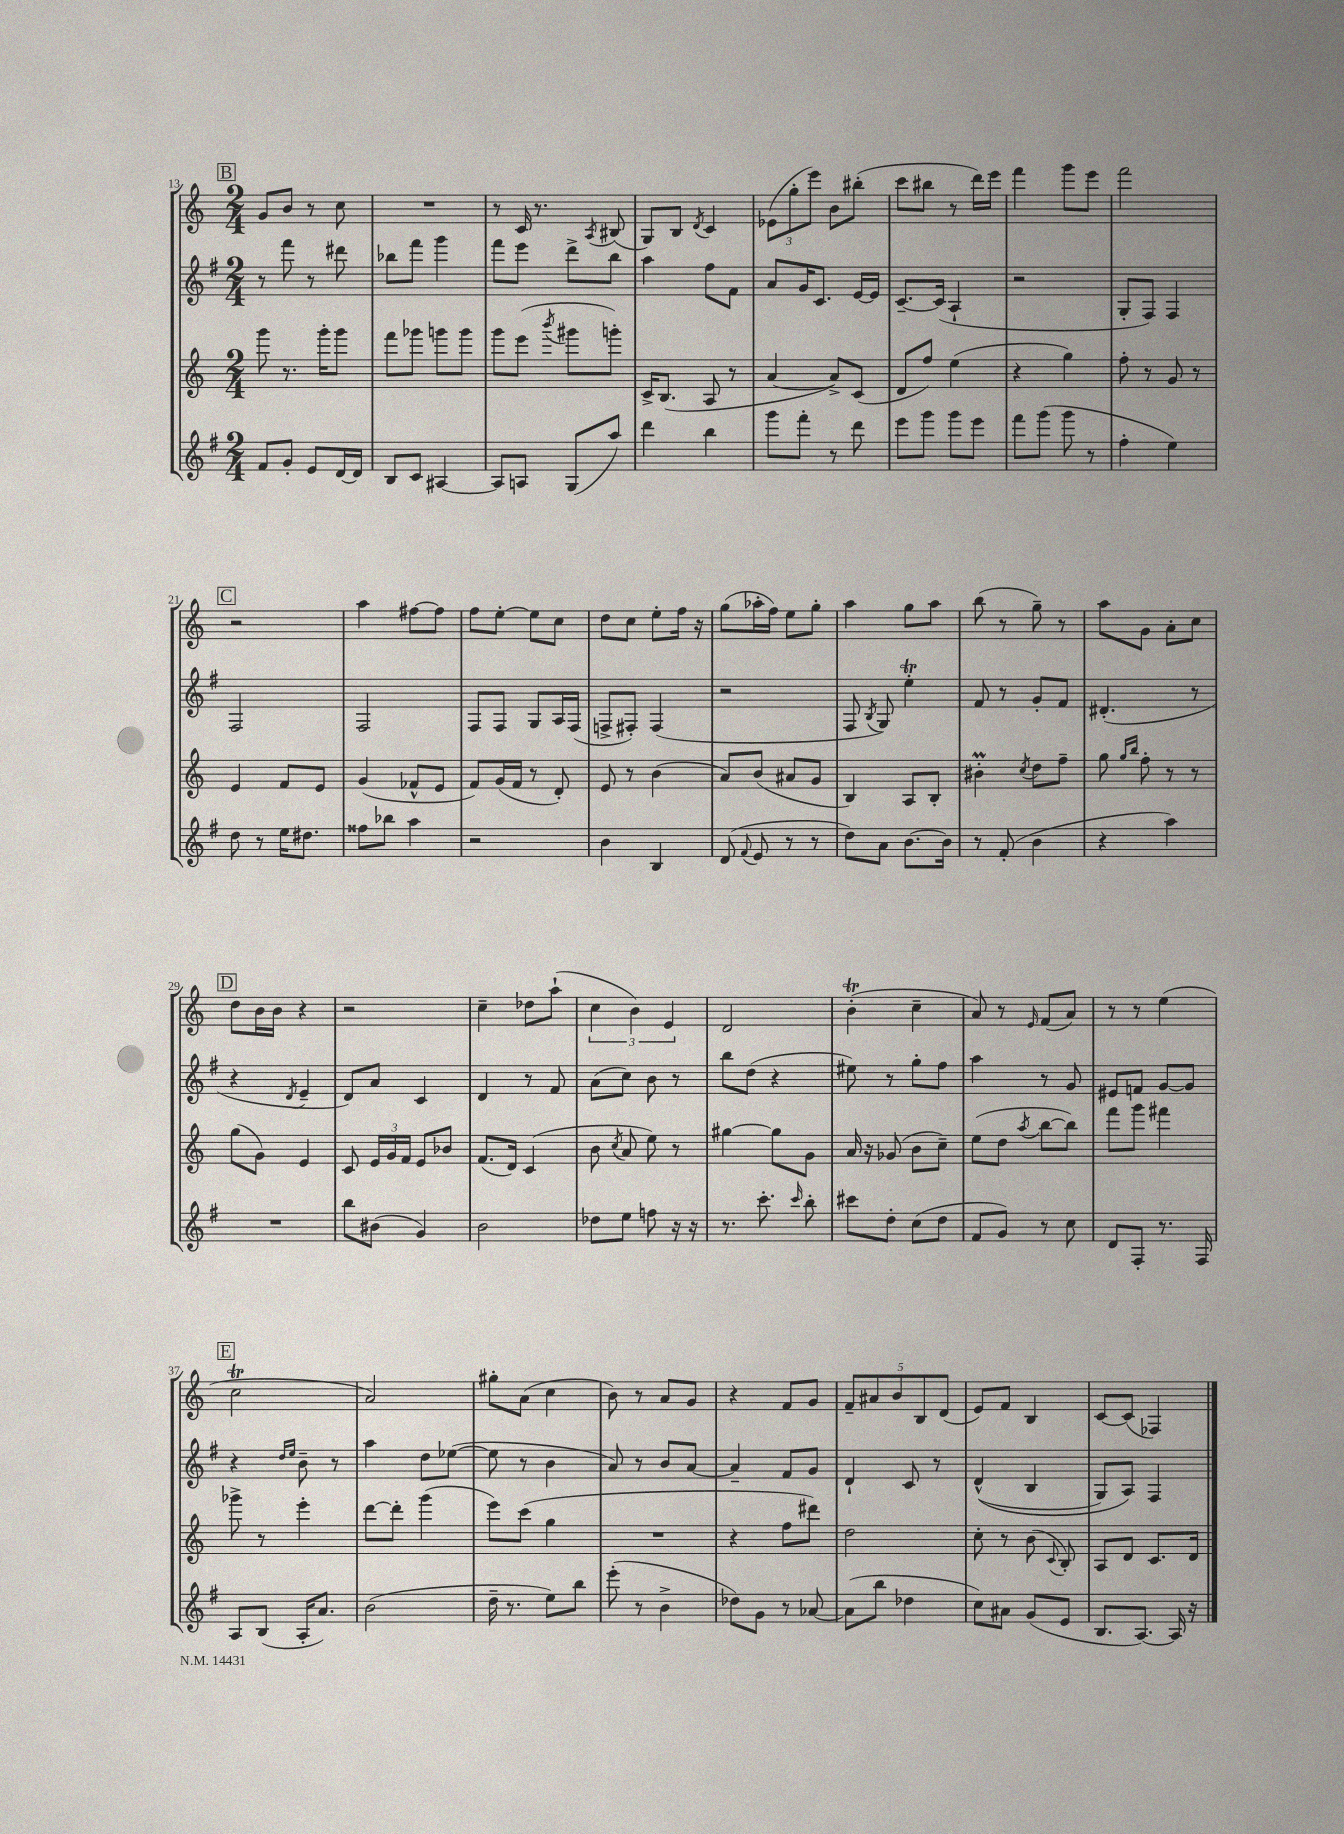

**kern	**kern	**kern	**kern
*staff4	*staff3	*staff2	*staff1
*clefG2	*clefG2	*clefG2	*clefG2
*k[f#]	*k[]	*k[f#]	*k[]
*M2/4	*M2/4	*M2/4	*M2/4
8f#	8ggg	8r	8g
8g'	8.r	8fff#	8b
8e	.	8r	8r
.	16ggg'	.	.
[16d	8ggg	8ddd#	8cc
16d]	.	.	.
=	=	=	=
8B	8fff	8bb-	2r
8c	8ggg-	8fff#	.
[4A#	8ggg	4ggg	.
.	8ggg	.	.
=	=	=	=
8A#]	8ggg	8fff#	8r
8A	(8eee	8eee	16c
.	.	.	8.r
.	8qbbb	.	.
(8G	8ggg#	8ddd^	.
.	.	.	8qA
8aa)	8ggg')	8bb	(8B#
=	=	=	=
4ddd	16c^	4aa	8G)
.	(8.B	.	.
.	.	.	8B
.	.	.	8qd
4bb	8A	8ff#	4c
.	8r	8f#	.
=	=	=	=
8ggg	[4a	8a	(12e-
.	.	.	12gg'
8fff#'	.	16g	.
.	.	.	12eee)
.	.	8.c	.
8r	8a^])	.	8b
8ddd	(8c	[16e	(8bb#'
.	.	16e]	.
=	=	=	=
8eee	8d	[8.c~	8ccc
8ggg	8ff)	.	8bb#
.	.	(16c]	.
8ggg	(4ee	4A`	8r
8eee	.	.	16ddd)
.	.	.	16eee
=	=	=	=
8fff#	4r	2r	4fff
(8ggg	.	.	.
8ggg	4gg)	.	8ggg
8r	.	.	8eee
=	=	=	=
4ff#'	8ff'	8G'	2fff
.	8r	8F#)	.
4ee)	8g	4F#	.
.	8r	.	.
=	=	=	=
8dd	4e	2F#	2r
8r	.	.	.
16ee	8f	.	.
8.dd#	.	.	.
.	8e	.	.
=	=	=	=
8ff##	(4g	2F#	4aa
8bb-	.	.	.
4aa	8f-^^	.	[8ff#
.	8e	.	8ff#]
=	=	=	=
2r	8f)	8F#	8ff
.	(16g	8F#	[8ee'
.	16f	.	.
.	8r	8G	8ee]
.	8d')	16A	8cc
.	.	(16F#	.
=	=	=	=
4b	8e	8F^	8dd
.	8r	8F#')	8cc
4B	(4b	(4F#	8ee'
.	.	.	16ff
.	.	.	16r
=	=	=	=
(8d	8a)	2r	(8gg
8qqf#	.	.	.
8e	(8b	.	16aa-'
.	.	.	16ff)
8r	8a#	.	8ee
8r	8g	.	8gg'
=	=	=	=
8dd)	4B)	8F#	4aa
.	.	8qB	.
8a	.	8G)	.
[8.b	8A	4ee'	8gg
.	8B'	.	8aa
16b]	.	.	.
=	=	=	=
8r	4b#'	8f#	(8bb
(8f#'	.	8r	8r
.	8qcc	.	.
4b	8dd	8g'	8gg~)
.	8ff~	8f#	8r
=	=	=	=
4r	8gg	(4.d#'	8aa
.	16qqgg	.	.
.	16qqbb	.	.
.	8ff'	.	8g
4aa)	8r	.	8a'
.	8r	8r	8cc
=	=	=	=
2r	(8gg	4r	8dd
.	8g)	.	16b
.	.	.	16b
.	.	8qd	.
.	4e	4e~	4r
=	=	=	=
8bb	8c	8d)	2r
(8b#	24e	8a	.
.	24g	.	.
.	24f	.	.
4g)	8e	4c	.
.	8b-	.	.
=	=	=	=
2b	(8.f	4d	4cc~
.	16d)	.	.
.	(4c	8r	8dd-
.	.	8f#	(8aa`
=	=	=	=
8dd-	8b	(8a	6cc
.	8qcc	.	.
8ee	8a	8cc)	.
.	.	.	6b)
8ff	8ee)	8b	.
.	.	.	6e
16r	8r	8r	.
16r	.	.	.
=	=	=	=
8.r	[4gg#	8bb	2d
.	.	(8dd	.
8.ccc'	.	.	.
.	8gg#]	4r	.
16qqccc	.	.	.
8bb'	8g	.	.
=	=	=	=
8ccc#	16a	8ee#)	(4b'
.	16r	.	.
8dd'	(8g-	8r	.
(8cc	8b	8gg'	4cc~
8dd	8cc~)	8ff#	.
=	=	=	=
8f#	(8ee	4aa	8a)
8g)	8dd	.	8r
.	8qaa	.	16qqe
8r	[8bb	8r	(8f
8cc	8bb])	8g	8a)
=	=	=	=
8d	8fff	8e#	8r
8F#'	8ggg	8f	8r
8.r	4fff#	[8g	(4ee
.	.	8g]	.
16F#	.	.	.
=	=	=	=
8A	8ggg-^	4r	2cc
(8B	8r	.	.
.	.	16qqdd	.
.	.	16qqee	.
16A'	4eee'	8b~	.
8.a)	.	.	.
.	.	8r	.
=	=	=	=
(2b	[8ddd	4aa	2a)
.	8ddd']	.	.
.	(4ggg	8dd	.
.	.	([8ee-	.
=	=	=	=
16dd~	8eee)	8ee-]	8gg#'
8.r	.	.	.
.	(8ccc	8r	(8a
8ee)	4gg	4b	4cc
8bb	.	.	.
=	=	=	=
(8eee'	2r	8a)	8b)
8r	.	8r	8r
4b^	.	8b	8a
.	.	[8a	8g
=	=	=	=
8dd-)	4r	4a~]	4r
8g	.	.	.
8r	8ff	8f#	8f
[8a-	8ddd#)	8g	8g
=	=	=	=
(8a-]	2dd	4d`	10f~
.	.	.	10a#
8bb	.	.	.
.	.	.	10b
4dd-	.	8c	.
.	.	.	10B
.	.	8r	.
.	.	.	(10d
=	=	=	=
8cc)	8cc'	&((4d^^	8e)
8a#	8r	.	8f
(8g	(8b	4B	4B
.	8qqc	.	.
8e	8B')	.	.
=	=	=	=
8.B	8A	8G)	[8c
.	8d	8A&)	(8c]
[8.A)	.	.	.
.	8.c	4F#	4F-)
16A]	.	.	.
16r	16d	.	.
==	==	==	==
*-	*-	*-	*-
